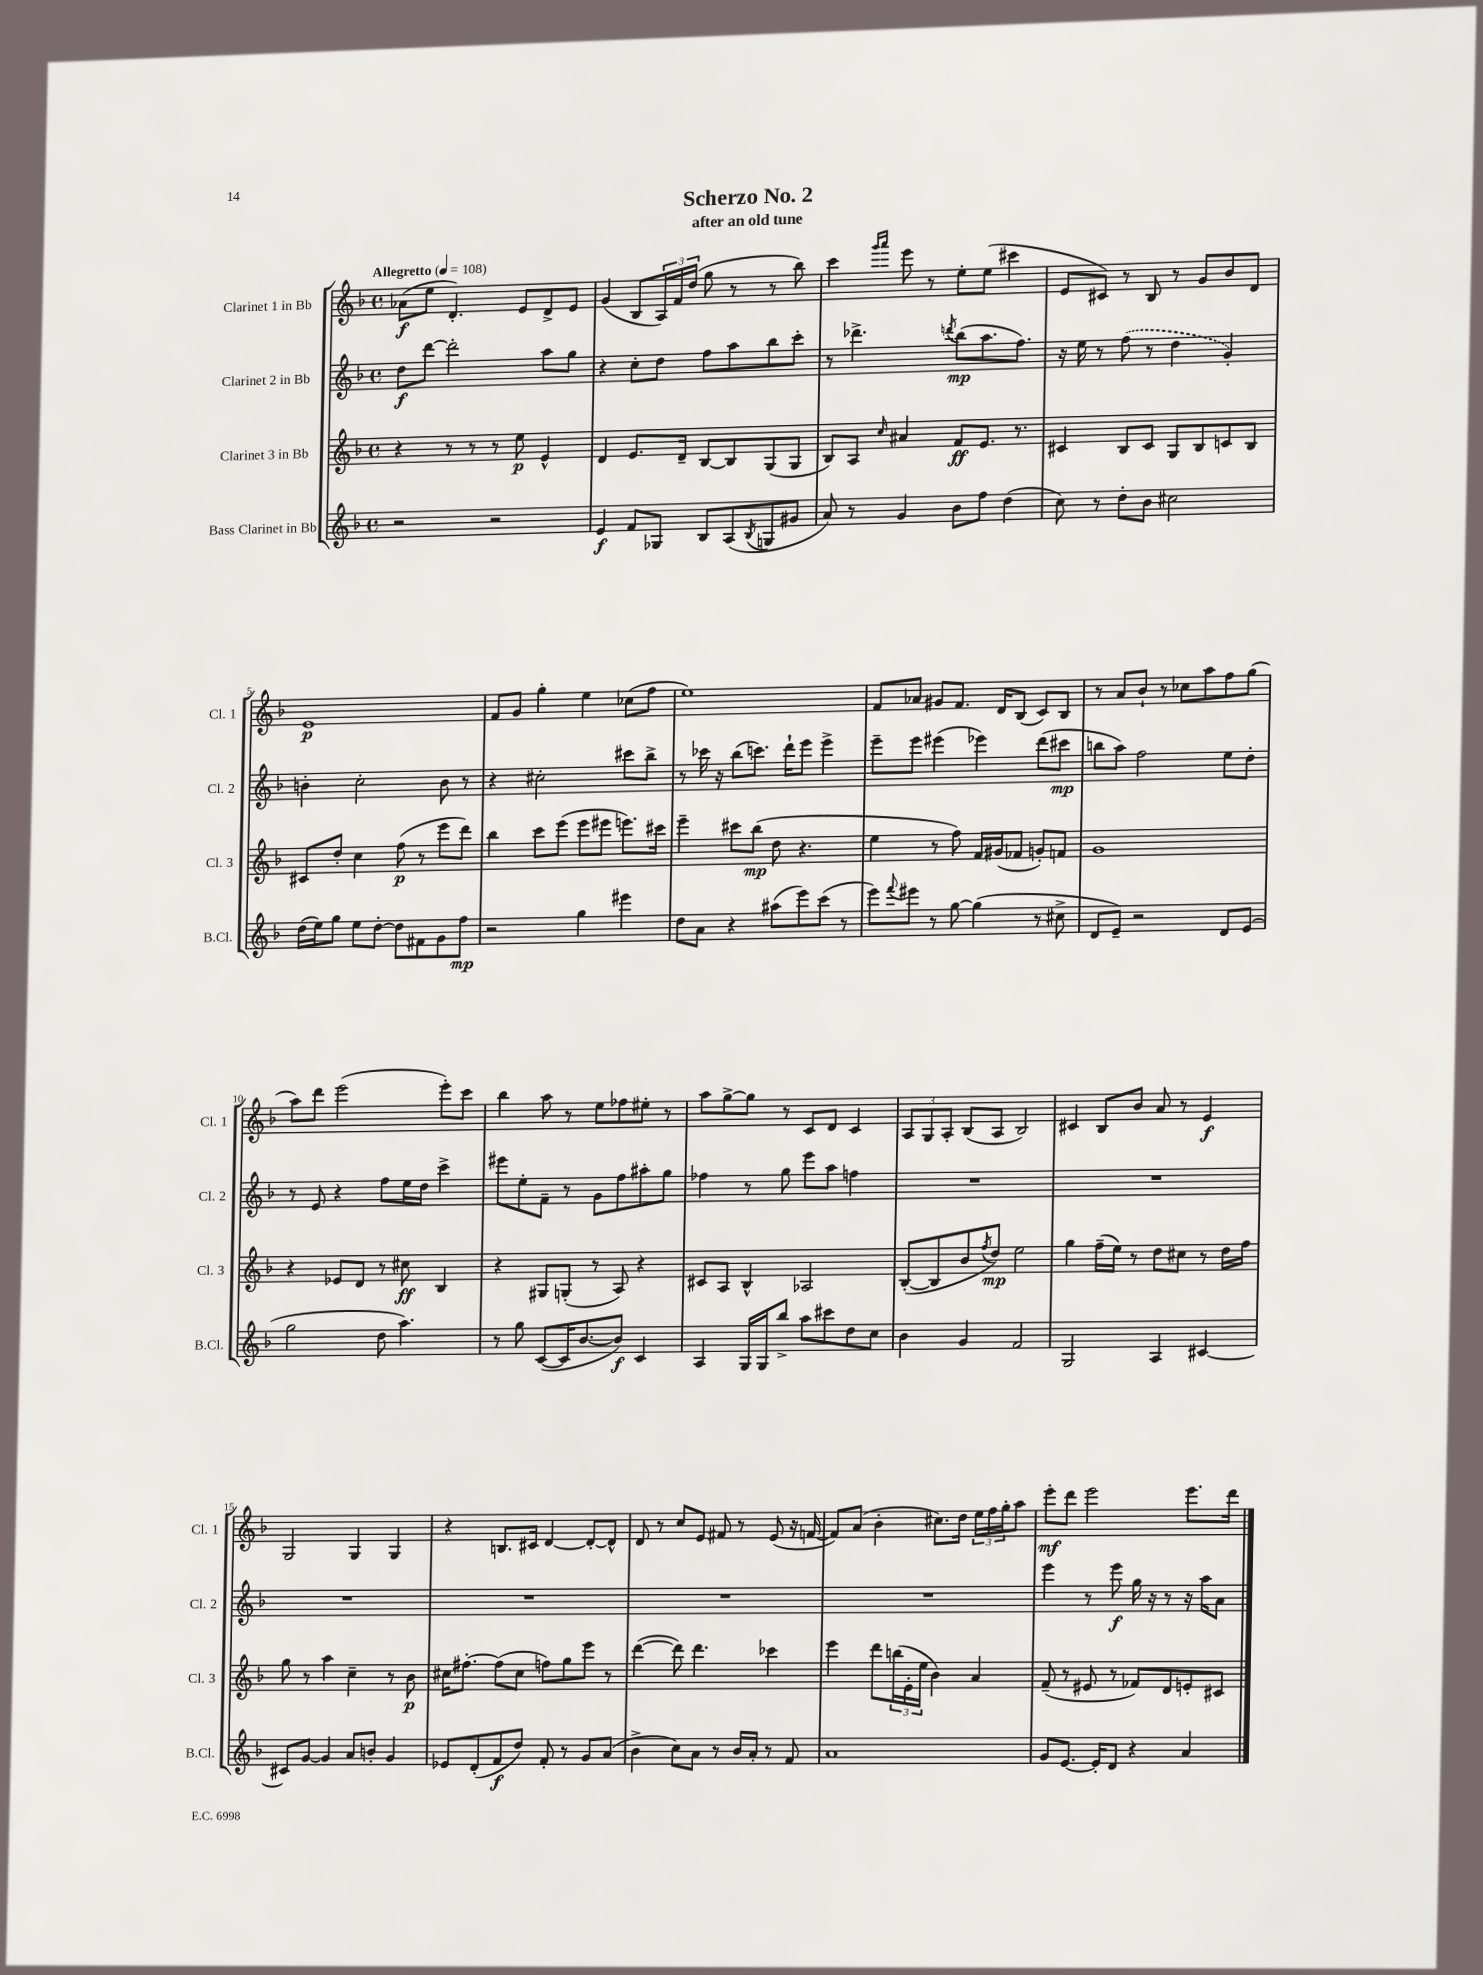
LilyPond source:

\header { title = "Scherzo No. 2" subtitle = "after an old tune" }
<<
\new StaffGroup <<
\new Staff = "s0" \with { instrumentName = "Clarinet 1 in Bb" shortInstrumentName = "Cl. 1" } {
    \clef treble \key f \major \defaultTimeSignature \time 4/4 \tempo "Allegretto" 4 = 108
    aes'8\f( e''8 d'4.-.) e'8 d'8-> e'8 |
    g'4( bes8 \tuplet 3/2 { a16) f'16 d''16( } g''8 r8 r8 bes''8) |
    c'''4 \grace { g'''16 a'''16 } e'''8 r8 e''8-. e''8( cis'''4 |
    e'8 cis'8) r8 bes8 r8 g'8 bes'8 d'8 |
    e'1\p |
    f'8 g'8 g''4-. e''4 ces''8( f''8 |
    e''1) |
    f'8 aes'8 gis'8 f'8. d'16 bes8( c'8) bes8 |
    r8 a'8 bes'8-! r8 ces''8 a''8 f''8 g''8( |
    a''8) d'''8 e'''2( e'''8-.) c'''8 |
    bes''4 a''8 r8 e''8 fes''8 eis''8-. r8 |
    a''8 g''8~-> g''8 r8 c'8 d'8 c'4 |
    \tuplet 3/2 { a8 g8 a8-. } bes8( a8 bes2) |
    cis'4 bes8 bes'8 a'8 r8 e'4\f |
    g2 g4 g4 |
    r4 b8. cis'16 d'4~ d'8~-. d'8-^ |
    d'8 r8 c''8 e'8 fis'8 r8 e'8( r16 f'16~ |
    f'8) a'8( bes'4-. cis''8.) d''16 \tuplet 3/2 { e''16 f''16 g''16-. } a''8 |
    e'''8-.\mf d'''8 e'''2 e'''8. d'''16 \bar "|." |
}
\new Staff = "s1" \with { instrumentName = "Clarinet 2 in Bb" shortInstrumentName = "Cl. 2" } {
    \clef treble \key f \major \defaultTimeSignature \time 4/4
    d''8\f d'''8~ d'''2-. a''8 g''8 |
    r4 c''8-. d''8 f''8 a''8 bes''8 c'''8-. |
    r8 des'''4.-> \acciaccatura { d'''8 } bes''8\mp( a''8. f''8.) |
    r16 e''16 r8 \once \slurDashed f''8( r8 d''4 g'4-.) |
    b'4-. c''2-. b'8 r8 |
    r4 cis''2-. cis'''8 bes''8-> |
    r8 ces'''16 r16 bes''8( c'''8.) d'''16-! e'''8 e'''4-> |
    e'''8-- e'''8 eis'''4( ees'''4) d'''8( cis'''8\mp |
    b''8 a''8) f''2 e''8 d''8-. |
    r8 e'8 r4 f''8 e''16 d''16 c'''4-> |
    eis'''8 e''8-. f'8-- r8 g'8 f''8 ais''8-. g''8 |
    fes''4 r8 g''8 e'''8 a''8 f''4 |
    R1 |
    R1 |
    R1 |
    R1 |
    R1 |
    R1 |
    e'''4 r8 e'''8\f g''16 r16 r8 r16 a''16 a'8 \bar "|." |
}
\new Staff = "s2" \with { instrumentName = "Clarinet 3 in Bb" shortInstrumentName = "Cl. 3" } {
    \clef treble \key f \major \defaultTimeSignature \time 4/4
    r4 r8 r8 r8 e''8\p e'4-^ |
    d'4 e'8. d'16-- bes8~ bes8 g8( g8 |
    bes8) a8 \grace { c''16 } ais'4 f'8\ff e'8. r8. |
    cis'4 bes8 cis'8 g8 bes8 c'8 bes8 |
    cis'8 d''8-. c''4 f''8\p( r8 e'''8 d'''8) |
    bes''4 c'''8 e'''8( e'''8 eis'''8 e'''8.) cis'''16 |
    e'''4-- cis'''8 bes''8\mp( d''8 r4. |
    e''4 r8 f''8) f'16 gis'16( fes'8 g'8-.) f'8 |
    g'1 |
    r4 ees'8 d'8 r8 cis''8\ff bes4 |
    r4 gis8 g8-.( r8 a8) r4 |
    cis'8 a8 bes4-^ aes2 |
    bes8~-.( bes8 bes'8 \acciaccatura { f''8 } d''8\mp) e''2 |
    g''4 f''16--( e''16) r8 d''8 cis''8 r8 d''16 f''16 |
    g''8 r8 a''4 c''4-- r8 bes'8\p |
    cis''16 fis''8.~-. fis''8( cis''8 f''8) g''8 e'''8 r8 |
    d'''4~( d'''8) d'''4. ces'''4 |
    e'''4 d'''8 \tuplet 3/2 { b''16( e'16-. e''16 } bes'4) a'4 |
    f'8--( r8 eis'8 r8 fes'8) d'8 e'8-. cis'8 \bar "|." |
}
\new Staff = "s3" \with { instrumentName = "Bass Clarinet in Bb" shortInstrumentName = "B.Cl." } {
    \clef treble \key f \major \defaultTimeSignature \time 4/4
    r2 r2 |
    e'4\f f'8 ges8 bes8 a8( \acciaccatura { bes8 } g8 gis'8 |
    a'8) r8 g'4 bes'8 f''8 d''4( |
    c''8) r8 d''8-. bes'8 cis''2 |
    d''16( e''16) g''8 e''8 d''8~-. d''8 fis'8 g'8 f''8\mp |
    r2 g''4 eis'''4 |
    d''8 a'8 r4 ais''8( e'''8) c'''8( r8 |
    e'''8) \appoggiatura { f'''8 } eis'''8 r8 g''8~ g''4( r8 cis''8-> |
    d'8 e'8--) r2 d'8 e'8( |
    g''2 d''8 a''4.) |
    r8 g''8 c'8~( c'16 bes'8.~ bes'8\f) c'4 |
    a4 g16 g16 bes''8-> a''8 cis'''8 d''8 c''8 |
    bes'4 g'4 f'2 |
    g2 a4 cis'4~ |
    cis'8 g'8~ g'4 a'8 b'8-. g'4 |
    ees'8 d'8-.( f'8\f d''8) f'8-. r8 g'8 a'8( |
    bes'4-> c''8) a'8 r8 bes'16 a'16-. r8 f'8 |
    a'1 |
    g'8 e'8.~ e'16-. d'8 r4 a'4 \bar "|." |
}
>>
>>
